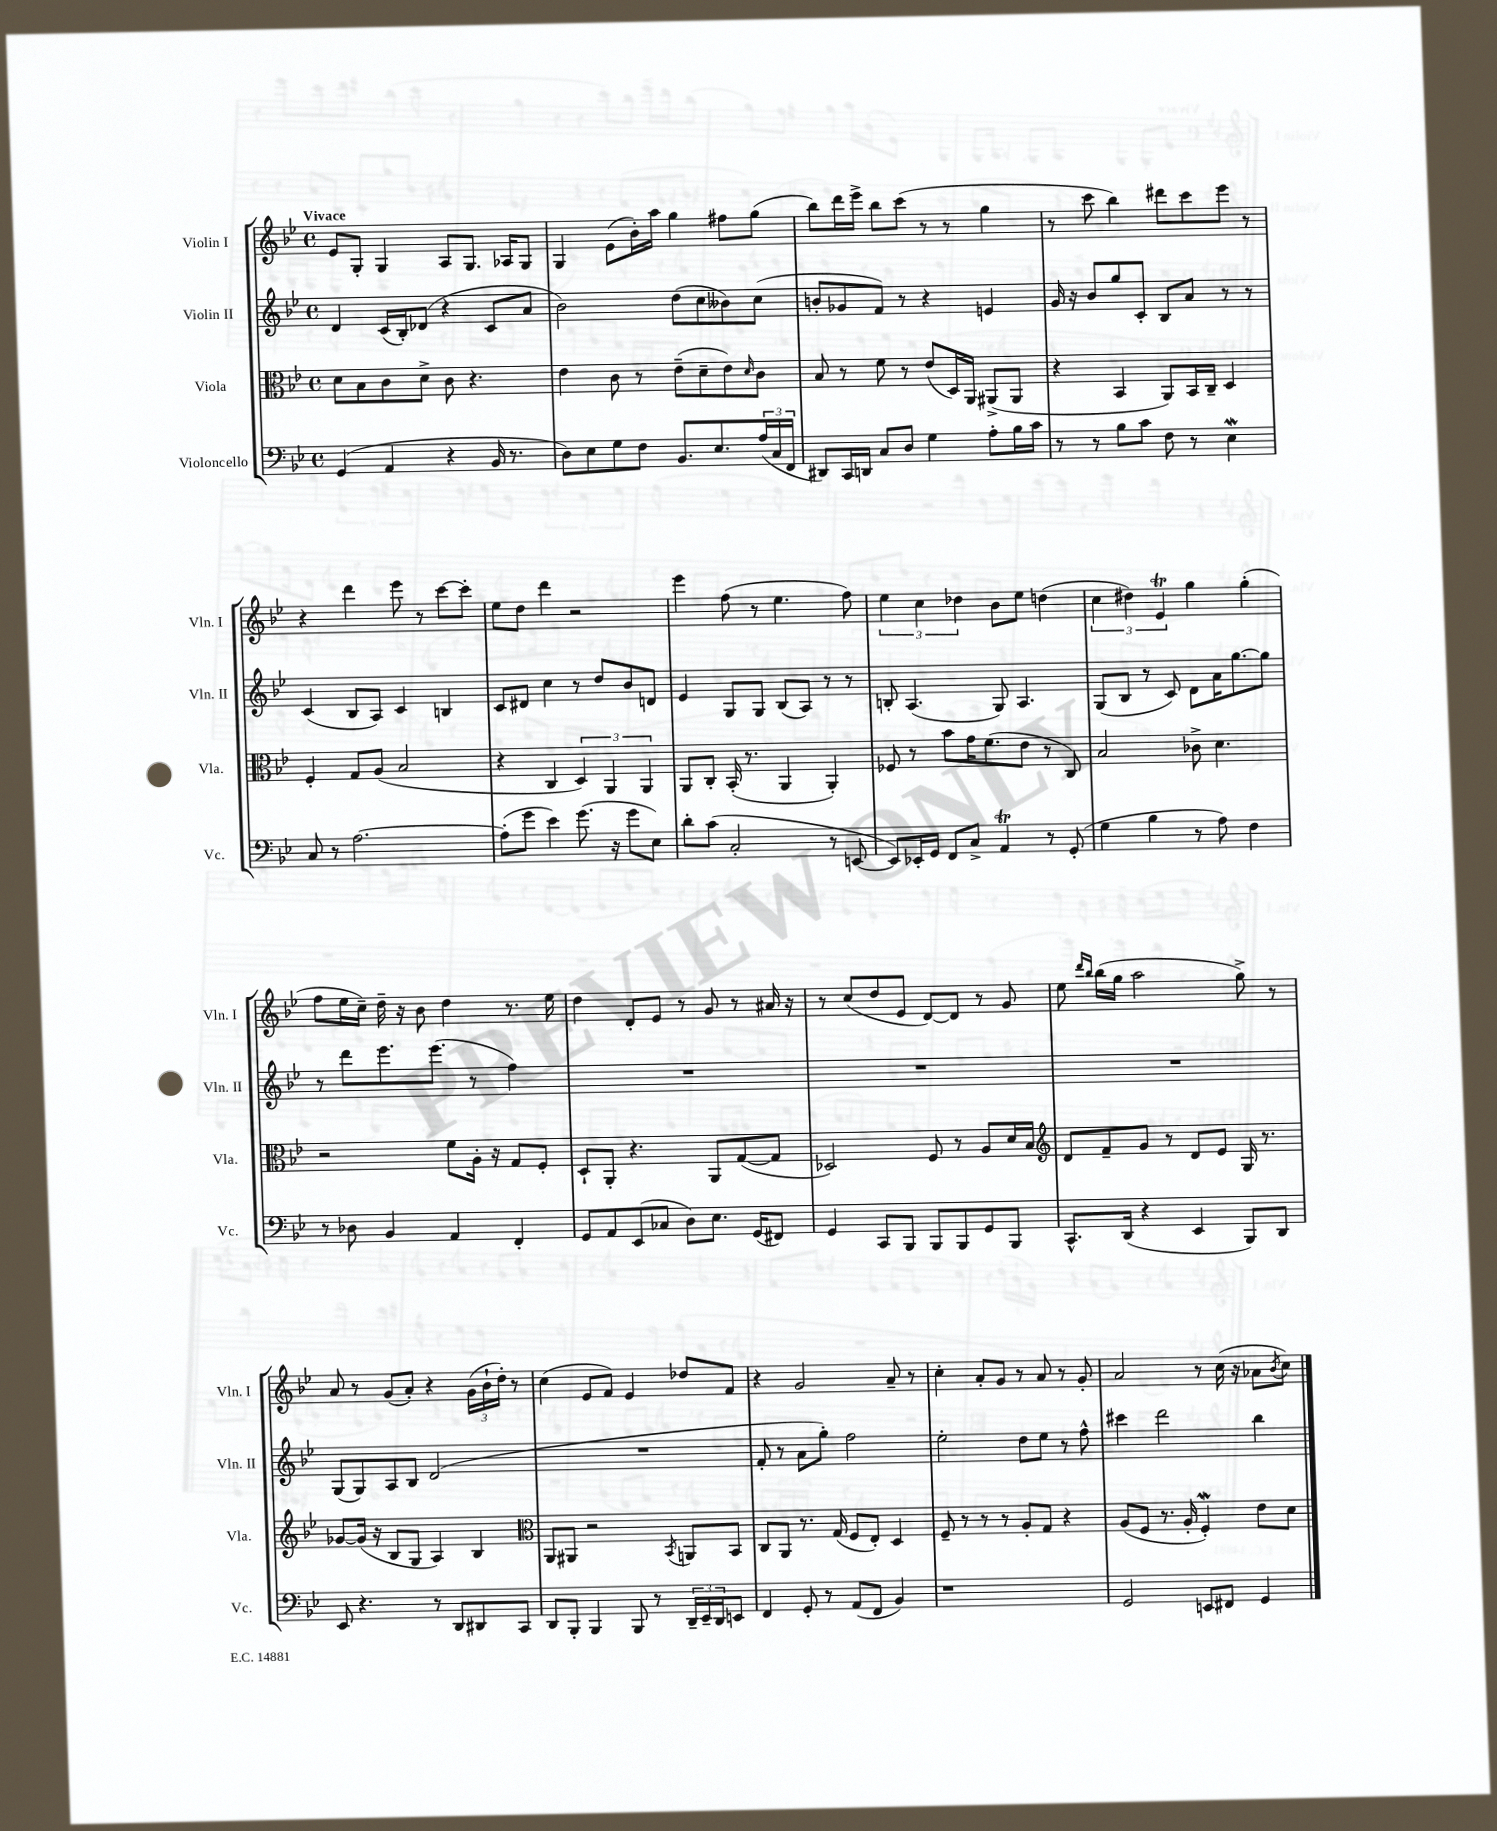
<<
\new StaffGroup <<
\new Staff = "s0" \with { instrumentName = "Violin I" shortInstrumentName = "Vln. I" } {
    \clef treble \key bes \major \defaultTimeSignature \time 4/4 \tempo "Vivace"
    ees'8 g8-. g4 a8 g8. aes16 g8 |
    g4 ees'8( bes'16-.) a''16 g''4 fis''8 g''8( |
    bes''8) d'''16 ees'''16-> bes''8 c'''8( r8 r8 g''4 |
    r8 c'''8 bes''4) dis'''8 c'''8 ees'''8 r8 |
    r4 d'''4 ees'''8 r8 c'''8~ c'''8-. |
    ees''8 d''8 d'''4 r2 |
    ees'''4 f''8( r8 ees''4. f''8) |
    \tuplet 3/2 { ees''4 c''4 des''4 } bes'8 ees''8 d''4( |
    \tuplet 3/2 { c''4 dis''4) ees'4\trill } g''4 g''4-.( |
    f''8 ees''16 c''16--) d''16-- r16 bes'8 d''4 r8. ees''16 |
    d''4 d'8-. ees'8 r8 g'8 r8 ais'16 r16 |
    r8 c''8( d''8 ees'8 d'8~) d'8 r8 g'8 |
    ees''8 \grace { d'''16 bes''16 } bes''16( g''16 a''2 g''8->) r8 |
    a'8 r8 g'8( a'8-.) r4 \tuplet 3/2 { g'16( bes'16-! d''16-.) } r8 |
    c''4( ees'8 f'8) ees'4 des''8 f'8 |
    r4 g'2 a'8-- r8 |
    c''4-. a'8-. g'8 r8 a'8 r8 g'8-. |
    a'2 r8 c''16( r16 aes'8 \acciaccatura { bes'8 } c''8) \bar "|." |
}
\new Staff = "s1" \with { instrumentName = "Violin II" shortInstrumentName = "Vln. II" } {
    \clef treble \key bes \major \defaultTimeSignature \time 4/4
    d'4 c'16( bes16-.) des'8( r4 c'8 a'8 |
    bes'2) d''8( c''8 beses'8) c''8( |
    b'8-. ges'8 f'8) r8 r4 e'4 |
    g'16 r16 bes'8 g''8 c'8-. bes8 a'8 r8 r8 |
    c'4( bes8 a8) c'4 b4 |
    c'8 dis'8 c''4 r8 d''8 bes'8 d'8 |
    ees'4 g8 g8 bes8( a8) r8 r8 |
    b8-. a4.( g8) a4. |
    g8( bes8 r8 c'8) d'8 a'16 g''8.~ g''8 |
    r8 d'''8 ees'''8. ees'''8.( r8 f''4) |
    R1 |
    R1 |
    R1 |
    g8( g8) a8 bes8 d'2( |
    R1 |
    f'8-. r8 a'8 g''8-.) f''2 |
    ees''2-. d''8 ees''8 r8 f''8-^ |
    cis'''4 d'''2 bes''4 \bar "|." |
}
\new Staff = "s2" \with { instrumentName = "Viola" shortInstrumentName = "Vla." } {
    \clef alto \key bes \major \defaultTimeSignature \time 4/4
    d'8 bes8 c'8 d'8-> c'8 r4. |
    ees'4 c'8 r8 ees'8--( d'8-- ees'8) \grace { d'16 } c'8 |
    bes8 r8 f'8 r8 ees'8( d16) a,16 ais,8->( ais,8 |
    r4 bes,4 a,8) bes,16 c16-- d4 |
    f4-. g8 a8( bes2 |
    r4 c4 \tuplet 3/2 { d4) a,4 a,4 } |
    a,8 c8-. bes,16-.( r8. a,4 a,4-.) |
    fes8 r8 bes'8 g'16 f'8.( ees'8 r8 c8) |
    bes2 ces'8-> d'4. |
    r2 f'8 a16-. r16 g8 f8-. |
    d8-! a,8-. r4. a,8 g8~( g8 |
    des2) f8 r8 a8 d'16 bes16 |
    \clef treble d'8 f'8-- g'8 r8 d'8 ees'8 g16 r8. |
    ges'8~ ges'16( r16 bes8 g8 a4) bes4 |
    \clef alto a,8 ais,8 r2 \acciaccatura { bes,8 } a,8 bes,8 |
    c8 a,8 r8. g16( f8 ees8-.) d4 |
    f8-- r8 r8 r8 a8-. g8 r4 |
    a8( f8 r8. a16-. f4-.\mordent) ees'8 d'8 \bar "|." |
}
\new Staff = "s3" \with { instrumentName = "Violoncello" shortInstrumentName = "Vc." } {
    \clef bass \key bes \major \defaultTimeSignature \time 4/4
    g,4( a,4 r4 bes,16 r8. |
    d8) ees8 g8 f8 bes,8. ees8. \tuplet 3/2 { a16( c16 f,16 } |
    dis,8) c,16 d,16 c8 d8 g4 a8-. bes16 c'16 |
    r8 r8 bes8 c'8 f8 r8 ees4\mordent |
    c8 r8 a2.~ |
    a8-.( g'8 ees'4) g'8.( r16 g'8 ees8) |
    d'8-. c'8( c2-. r8 e,8~ |
    e,8) ees,16-. g,16 f,8 c8-> a,4\trill r8 g,8-.( |
    g4 bes4 r8 a8) f4 |
    r8 des8 bes,4 a,4 f,4-. |
    g,8 a,8 ees,8( ces8 d8) ees8. g,16( fis,8) |
    g,4 c,8 bes,,8 bes,,8 bes,,8 g,8 bes,,8 |
    c,8.-^ d,16( r4 ees,4 bes,,8) d,8 |
    ees,8 r4. r8 d,8 dis,8 c,8 |
    d,8 bes,,8-. bes,,4 bes,,8 r8 \tuplet 3/2 { d,16-- ees,16-- d,16 } e,8 |
    f,4 g,8-. r8 a,8( f,8 bes,4) |
    r1 |
    g,2 e,8 fis,8 g,4 \bar "|." |
}
>>
>>
\layout { \context { \Score \remove "Bar_number_engraver" } }
